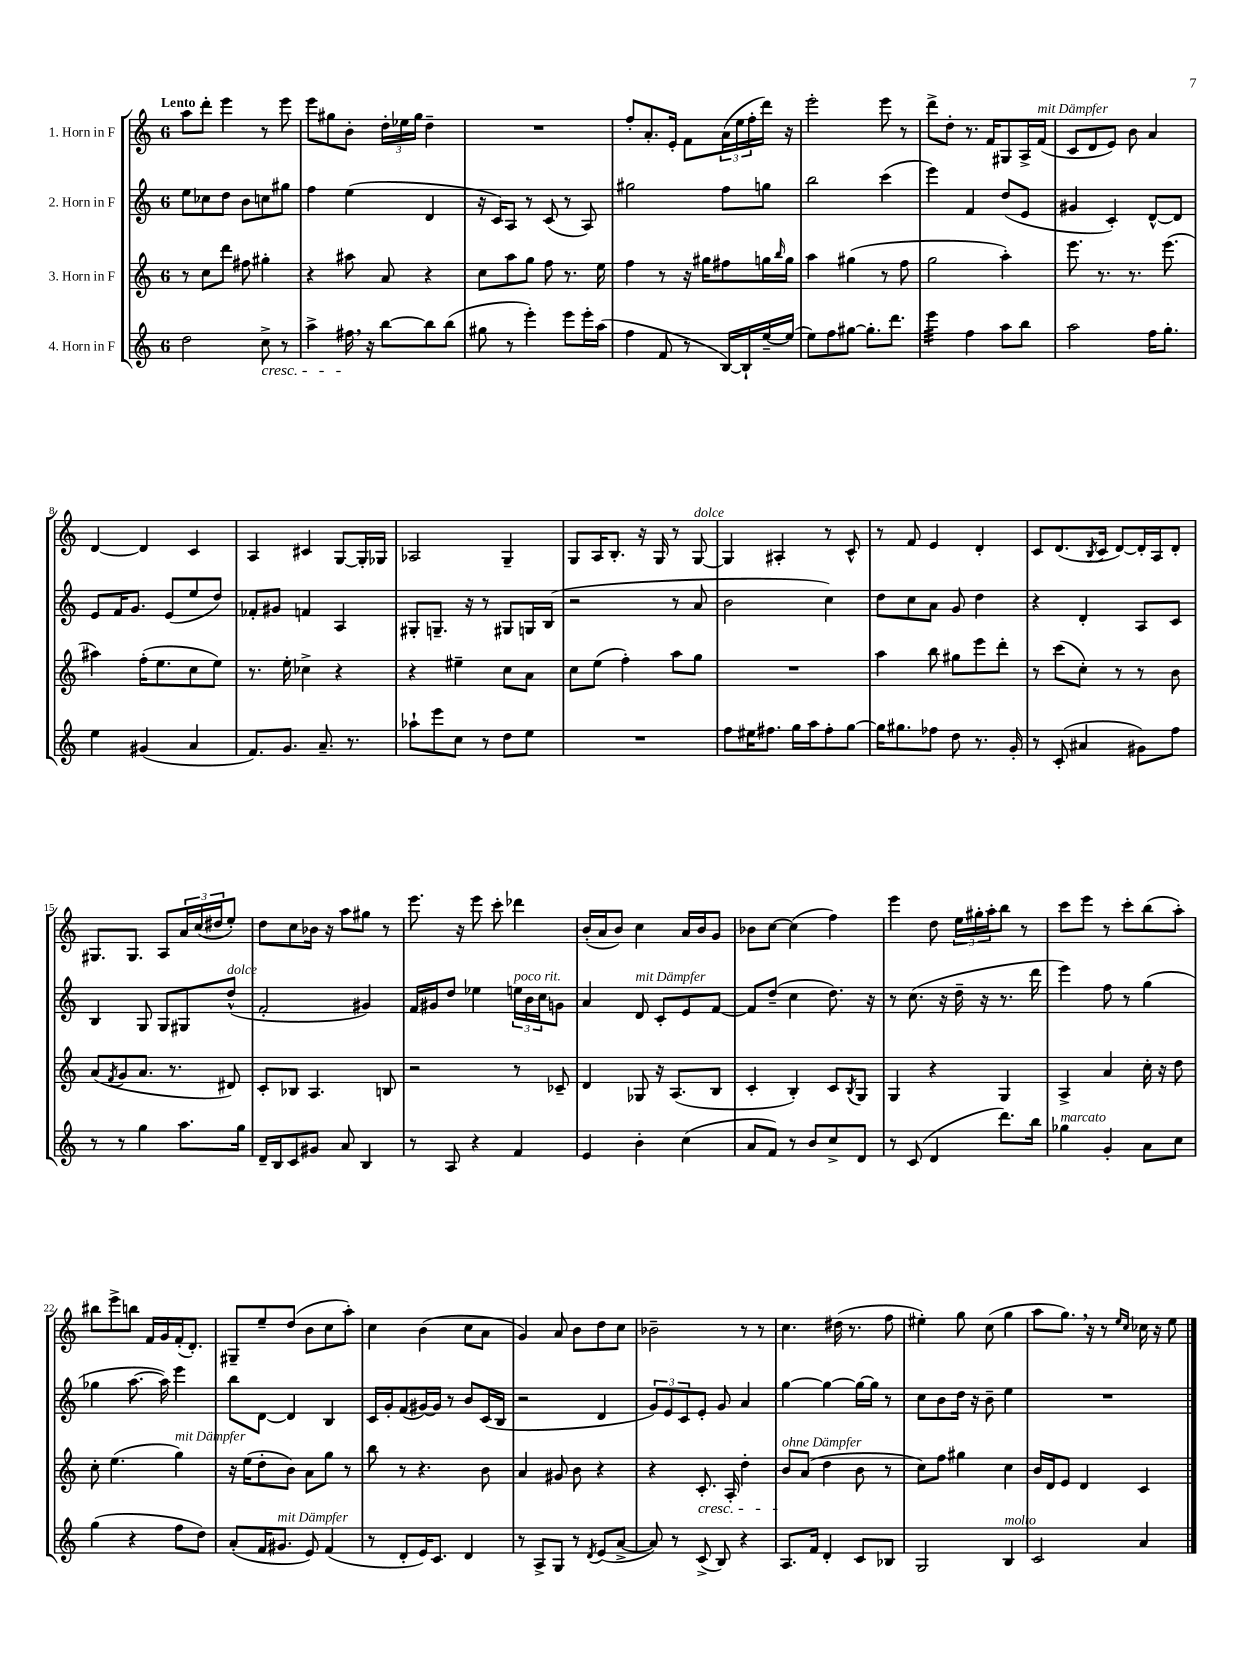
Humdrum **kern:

**kern	**kern	**kern	**kern
*part4	*part3	*part2	*part1
*staff4	*staff3	*staff2	*staff1
*I"4. Horn in F	*I"3. Horn in F	*I"2. Horn in F	*I"1. Horn in F
*clefG2	*clefG2	*clefG2	*clefG2
*k[]	*k[]	*k[]	*k[]
*M6/8	*M6/8	*M6/8	*M6/8
=1	=1	=1	=1
!	!	!	!LO:TX:a:B:t=Lento
2dd\	8r	8ee\L	8aa\L
.	8cc\L	8cc-X\	8ddd'\J
.	8ddd\J	8dd\J	4eee\
.	8ff#X\	8b\L	.
!LO:TX:b:i:t=cresc.	!	!	!
8cc^\	4gg#X'\	8ccn\	8r
8r	.	8gg#X\J	8eee\
=2	=2	=2	=2
4aa^\	4r	4ff\	8eee\L
.	.	.	8gg#X\
16ff#X,\	8aa#X\	(4ee\	8b'\J
16r	.	.	.
[8bb\L	8a/	.	24dd'\LL
.	.	.	24ee-X\
.	.	.	24gg#\JJ
8bb\]	4r	4d/	4dd~\
(8bb\J	.	.	.
=3	=3	=3	=3
8gg#X\	8cc\L	16r	2.r
.	.	16c/KL)	.
8r	8aa\	8A/J	.
4eee'\)	8gg\J	8r	.
.	8ff\	(8c/	.
8eee\L	8.r	8r	.
16eee'\L	.	8A/)	.
(16aa\JJ	16ee\	.	.
=4	=4	=4	=4
4ff\	4ff\	2gg#X\	8ff'/L
.	.	.	8.a'/
8f/	8r	.	.
.	.	.	16e'/Jk
8r	16r	.	8f\L
.	16gg#X\KL	.	.
[16B/LL)	8ff#X\	8ff\L	(24a\L
.	.	.	24ee\
16B`/]	.	.	.
.	.	.	24ff'\
[16ee~/	16ggn\L	8ggn\J	16ddd\JJ)
.	16qqbb/	.	.
(16ee/JJ]	16gg\JJ	.	16r
=5	=5	=5	=5
8ee\L)	4aa\	2bb\	2eee'\
8ff\	.	.	.
[8gg#X\J	(4gg#X\	.	.
8.gg#'\L]	.	.	.
.	8r	(4ccc\	8eee\
8.ddd\J	.	.	.
.	8ff\	.	8r
=6	=6	=6	=6
*tremolo	*	*	*
32eee\LLL	2gg\	4eee\)	8ddd^\L
32eee\	.	.	.
32eee\	.	.	.
32eee\	.	.	.
32eee\	.	.	8dd'\J
32eee\	.	.	.
32eee\	.	.	.
32eee\JJJ	.	.	.
*Xtremolo	*	*	*
4ff\	.	4f/	8.r
.	.	.	16f/KL
8aa\L	4aa'\)	(8dd/L	8G#X/
8bb\J	.	8e/J	16A^/L
!	!	!	!LO:TX:a:i:t=mit Dämpfer
.	.	.	(16f/JJ
=7	=7	=7	=7
2aa\	8.eee\	4g#X/	8c/L
.	.	.	8d/
.	8.r	.	.
.	.	4c'/)	8e/J)
.	8.r	.	8b\
16ff\KL	.	[8d^^/L	4a/
8.gg'\J	(8.eee\	.	.
.	.	8d/J]	.
!!LO:LB:g=z
=8	=8	=8	=8
4ee\	4aa#X\)	8e/L	[4d/
.	.	16f/K	.
.	.	8.g/J	.
(4g#X/	(16ff'\KL	.	4d/]
.	8.ee\	.	.
.	.	(8e/L	.
4a/	8cc\	8ee/	4c/
.	8ee\J)	8dd/J)	.
=9	=9	=9	=9
8.f/L)	8.r	8f-X'/L	4A/
.	.	8g#X/J	.
8.g/J	16ee'\	.	.
.	4cc-X^\	4fn/	4c#X/
8.a~/	.	.	.
.	4r	4A/	[8G/L
8.r	.	.	.
.	.	.	16G'/L]
.	.	.	16G-X/JJ
=10	=10	=10	=10
8aa-X`\L	4r	8G#X'/L	2A-X/
8eee\	.	8.Gn~/J	.
8cc\J	4ee#X~\	.	.
.	.	16r	.
8r	.	8r	.
8dd\L	8cc\L	8G#X/L	4G~/
8ee\J	8a\J	16Gn/L	.
.	.	(16B/JJ	.
=11	=11	=11	=11
2.r	8cc\L	2r	8G/L
.	(8ee\J	.	16A/K
.	.	.	8.B'/J
.	4ff'\)	.	.
.	.	.	16r
.	.	.	16G/
.	8aa\L	8r	8r
!	!	!	!LO:TX:a:i:t=dolce
.	8gg\J	8a/	[8G/
=12	=12	=12	=12
8ff\L	2.r	2b\	4G/]
16ee#X\K	.	.	.
8.ff#X\J	.	.	.
.	.	.	4A#X'/
16gg\LL	.	.	.
16aa\J	.	.	.
8ff#'\	.	4cc\)	8r
[8gg\J	.	.	8c^^/
=13	=13	=13	=13
16gg\KL]	4aa\	8dd\L	8r
8.gg#X\	.	.	.
.	.	8cc\	8f/
8ff-X\J	8bb\	8a\J	4e/
8dd\	8gg#X\L	8g/	.
8.r	8eee\	4dd\	4d'/
.	8ddd'\J	.	.
16g'/	.	.	.
=14	=14	=14	=14
8r	8r	4r	8c/L
(8c'/	(8ccc\L	.	(8.d/
4a#X/	8cc'\J)	4d'/	.
.	.	.	8qB/
.	.	.	16c/Jk
.	8r	.	[8d/L)
8g#X\L)	8r	8A/L	16d'/L]
.	.	.	16A/J
8ff\J	8b\	8c/J	8d'/J
!!LO:LB:g=z
=15	=15	=15	=15
8r	(8a/L	4B/	8.G#X/L
.	8qf/	.	.
8r	8g/	.	.
.	.	.	8.G#/J
4gg\	8.a/J	8G/	.
.	.	8G/L	8A/L
.	8.r	.	.
8.aa\L	.	8G#X/	24a/L
.	.	.	(24cc/
.	.	.	24dd#X/J
!	!	!LO:TX:a:i:t=dolce	!
.	8d#X/)	(8dd^^/J	8ee'/J)
16gg\Jk	.	.	.
=16	=16	=16	=16
16d~/LL	8c'/L	2f'/	8dd\L
16B/J	.	.	.
8c/	8B-X/J	.	8cc\
8g#X/J	4.A/	.	16b-X\Jk
.	.	.	16r
8a/	.	.	8aa\L
4B/	.	4g#X/)	8gg#X\J
.	8Bn/	.	8r
=17	=17	=17	=17
8r	2r	16f/LL	8.eee\
.	.	16g#X/J	.
8A/	.	8dd/J	.
.	.	.	16r
4r	.	4ee-X\	8eee\
.	.	.	8ccc'\
!	!	!LO:TX:a:i:t=poco rit.	!
4f/	8r	24een\LL	4ddd-X\
.	.	24b\	.
.	.	24cc\J	.
.	8c-X~/	8gn\J	.
=18	=18	=18	=18
4e/	4d/	4a/	(16b'/LL
.	.	.	16a/J
.	.	.	8b/J)
!	!	!LO:TX:a:i:t=mit Dämpfer	!
4b'\	8G-X/	8d/	4cc\
.	16r	8c'/L	.
.	(8.A/L	.	.
(4cc\	.	8e/	16a/LL
.	.	.	16b/J
.	8B/J	[8f/J	8g/J
=19	=19	=19	=19
8a/L	4c'/	8f/L]	8b-X\L
8f/J)	.	(8dd~/J	[8cc\J
8r	4B'/)	4cc\	(4cc\]
8b/L	.	.	.
8cc^/	8c/L	8.dd\)	4ff\)
.	8qB/	.	.
8d/J	8G/J	.	.
.	.	16r	.
=20	=20	=20	=20
8r	4G/	8r	4eee\
(8c/	.	(8.cc\	.
4d/	4r	.	8dd\
.	.	16r	.
.	.	16dd~\	24ee\LL
.	.	.	24gg#X'\
.	.	16r	.
.	.	.	24aa'\J
8.ddd\L)	4G/	8.r	8bb\J
.	.	.	8r
16bb\Jk	.	16ddd\	.
=21	=21	=21	=21
!LO:TX:a:i:t=marcato	!	!	!
4gg-X\	4A^/	4eee\)	8ccc\L
.	.	.	8eee\J
4g'/	4a/	8ff\	8r
.	.	8r	8ccc'\L
8a\L	16cc'\	(4gg\	(8bb\
.	16r	.	.
8cc\J	8dd\	.	8aa'\J)
!!LO:LB:g=z
=22	=22	=22	=22
(4gg\	8cc'\	4gg-X\	8bb#X\L
.	(4.ee\	.	8eee^\
4r	.	[8.aa\	8bbn\J
.	.	.	16f/LL
.	.	16aa\])	16g/
!	!LO:TX:a:i:t=mit Dämpfer	!	!
8ff\L	4gg\)	4eee\	(16f'/J
.	.	.	8.d'/J)
8dd\J)	.	.	.
=23	=23	=23	=23
(8a'/L	16r	8bb\L	8G#X~/L
.	(16ee\KL	.	.
16f/K	8dd'\	[8d\J	8ee~/
!LO:TX:a:i:t=mit Dämpfer	!	!	!
8.g#X/J	.	.	.
.	8b\J)	4d/]	(8dd/J
8e/)	8a\L	.	8b\L
(4f/	8gg\J	4B/	8cc\
.	8r	.	8aa'\J)
=24	=24	=24	=24
8r	8bb\	16c/LL	4cc\
.	.	16g'/J	.
8d'/L	8r	(8f/	.
16e/K)	4.r	[16g#X/L)	(4b\
8.c/J	.	16g#/JJ]	.
.	.	8r	.
4d/	.	8b/L	8cc\L
.	8b\	(16c/L	8a\J
.	.	16B/JJ	.
=25	=25	=25	=25
8r	4a/	2r	4g/)
8A^/L	.	.	.
8G/J	8g#X/	.	8a/
8r	8b\	.	8b\L
8qd/	.	.	.
(8e/L	4r	4d/	8dd\
[8a^/J	.	.	8cc\J
=26	=26	=26	=26
8a/])	4r	12g/L)	2b-X~\
.	.	12e/	.
8r	.	.	.
.	.	12c/	.
!	!LO:TX:b:i:t=cresc.	!	!
(8c^/	8.c'/	8e'/J	.
8B/)	.	8g/	.
.	16A'/	.	.
4r	4dd'\	4a/	8r
.	.	.	8r
=27	=27	=27	=27
!	!LO:TX:a:i:t=ohne Dämpfer	!	!
8.A/L	8b/L	[4gg\	4.cc\
.	(8a/J	.	.
16f/Jk	.	.	.
4d'/	4dd\	4gg\_	.
.	.	.	(16dd#X\
.	.	.	8.r
8c/L	8b\	16gg\LL_	.
.	.	16gg\JJ]	.
8B-X/J	8r	8r	8ff\
=28	=28	=28	=28
2G/	8cc\L)	8cc\L	4ee#X'\)
.	8ff\J	8b\	.
.	4gg#X\	16dd\Jk	8gg\
.	.	16r	.
.	.	8b~\	(8cc\
!LO:TX:a:i:t=molto	!	!	!
4B/	4cc\	4ee\	4gg\
=29	=29	=29	=29
2c/	16b/LL	2.r	8aa\L
.	16d/J	.	.
.	8e/J	.	8.gg,\J)
.	4d/	.	.
.	.	.	16r
.	.	.	8r
.	.	.	16qqee/LL
.	.	.	16qqcc/JJ
4a/	4c/	.	16cc-X\
.	.	.	16r
.	.	.	8ee\
==	==	==	==
*-	*-	*-	*-
